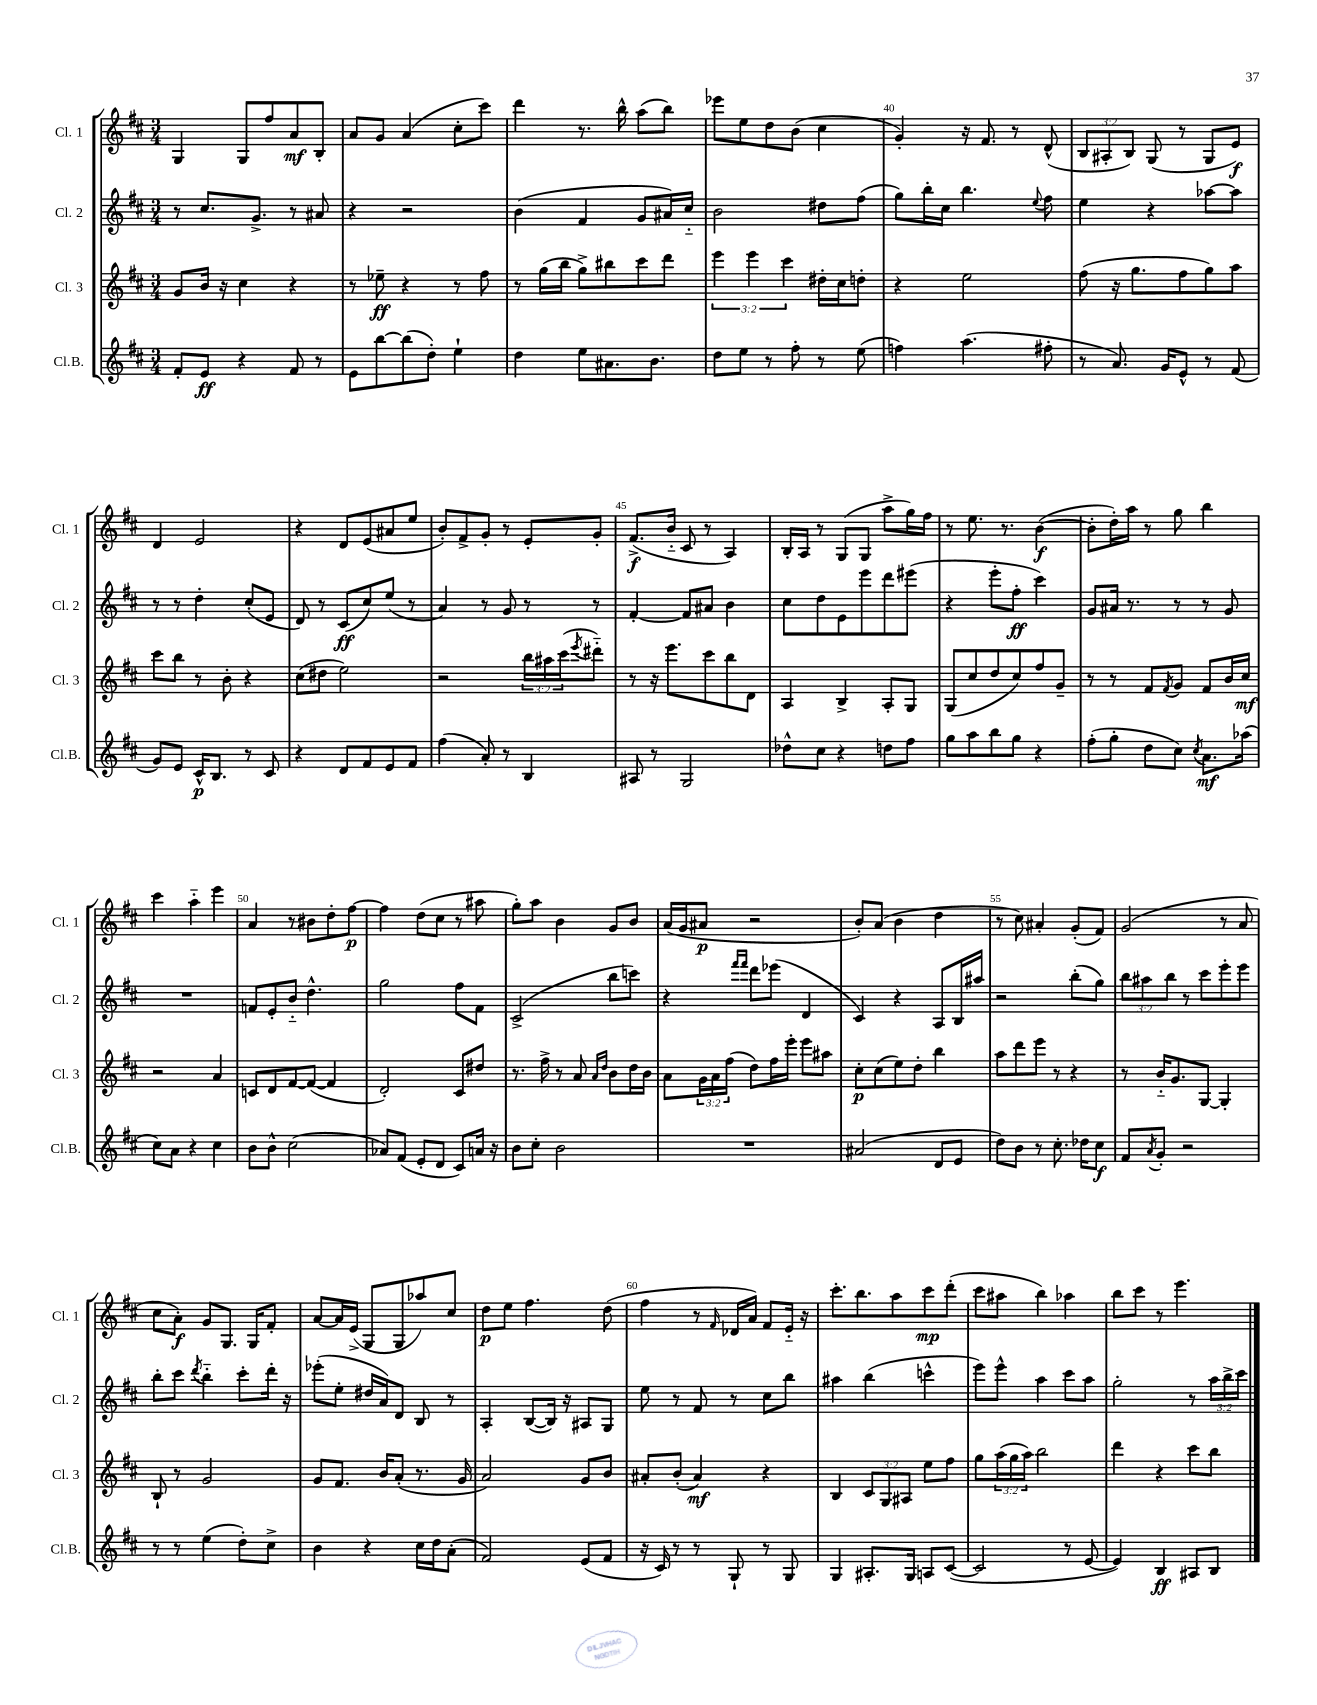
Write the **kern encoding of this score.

**kern	**kern	**kern	**kern
*staff4	*staff3	*staff2	*staff1
*clefG2	*clefG2	*clefG2	*clefG2
*k[f#c#]	*k[f#c#]	*k[f#c#]	*k[f#c#]
*M3/4	*M3/4	*M3/4	*M3/4
8f#'	8g	8r	4G
8e	16b	8.cc#	.
.	16r	.	.
4r	4cc#	.	8G
.	.	8.g^	.
.	.	.	8ff#
8f#	4r	8r	8a
8r	.	8a#	8B'
=	=	=	=
8e	8r	4r	8a
[8bb	8ee-~	.	8g
(8bb]	4r	2r	(4a
8dd')	.	.	.
4ee`	8r	.	8cc#'
.	8ff#	.	8ccc#)
=	=	=	=
4dd	8r	(4b	4ddd
.	(16gg	.	.
.	16bb	.	.
8ee	8gg^)	4f#	8.r
8.a#	8bb#	.	.
.	.	.	16bb^^
.	8ccc#	8g	(8aa
8.b	.	.	.
.	8ddd	16a#)	8bb)
.	.	16cc#'~	.
=	=	=	=
8dd	6eee	2b	8eee-
8ee	.	.	8ee
.	6eee	.	.
8r	.	.	8dd
.	6ccc#	.	.
8ff#'	.	.	(8b
8r	16dd#'	8dd#	4cc#
.	16cc#	.	.
(8ee	8dd'	(8ff#	.
=	=	=	=
4ff)	4r	8gg)	4g')
.	.	16bb'	.
.	.	16cc#	.
(4.aa	2ee	4.bb	16r
.	.	.	8.f#
.	.	.	8r
.	.	8qqee	.
8ff#'	.	8ff#	(8d^^
=	=	=	=
8r	(8ff#	4ee	12B
.	.	.	12A#'
8.a)	16r	.	.
.	.	.	12B)
.	8.gg	.	.
.	.	4r	(8G
16g	.	.	.
8e^^	8ff#	.	8r
8r	8gg)	[8aa-	8G
(8f#	8aa	8aa-]	8e)
=	=	=	=
8g)	8ccc#	8r	4d
8e	8bb	8r	.
16c#^^	8r	4dd'	2e
8.B	.	.	.
.	8b'	.	.
8r	4r	(8cc#'	.
8c#	.	8e	.
=	=	=	=
4r	(8cc#	8d)	4r
.	8dd#	8r	.
8d	2ee)	(8c#	8d
8f#	.	8cc#)	(8e
8e	.	(8ee	8a#
8f#	.	8r	8ee
=	=	=	=
(4ff#	2r	4a)	8b')
.	.	.	8f#^
8a')	.	8r	8g'
8r	.	8g	8r
4B	24bb	8r	8e'
.	24aa#	.	.
.	(24ccc#	.	.
.	8qeee	.	.
.	8ddd#'~)	8r	8g'
=	=	=	=
8A#	8r	[4f#'	(8.f#^
8r	16r	.	.
.	8.eee	.	16b'~
2G	.	8f#]	8c#
.	8ccc#	8a#	8r
.	8bb	4b	4A)
.	8d	.	.
=	=	=	=
8dd-^^	4A	8cc#	16B'
.	.	.	16A
8cc#	.	8dd	8r
4r	4B^	8e	(8G
.	.	8eee	8G
8dd	8A'	8ddd	8aa^
8ff#	8G	(8eee#	16gg)
.	.	.	16ff#
=	=	=	=
8gg	(8G	4r	8r
8aa	8cc#	.	8.ee
8bb	8dd	8eee'	.
.	.	.	8.r
8gg	8cc#)	8ff#'	.
4r	8ff#	4ccc#)	([4b
.	8g~	.	.
=	=	=	=
(8ff#'	8r	8g	8b']
8gg'	8r	16a#	16dd')
.	.	8.r	16aa
8dd	8f#	.	8r
.	8qf#	.	.
8cc#)	8g	8r	8gg
8qcc#	.	.	.
8.a	8f#	8r	4bb
.	16b	8g	.
(16aa-	16cc#	.	.
=	=	=	=
8cc#)	2r	2.r	4ccc#
8a	.	.	.
4r	.	.	4aa'~
4cc#	4a	.	4eee
=	=	=	=
8b	8c	8f	4a
8b^^	8d	8e'	.
(2cc#	[8f#	8b'~	8r
.	(8f#_	4.dd^^	8b#
.	4f#]	.	8dd'
.	.	.	[8ff#
=	=	=	=
8a-)	2d')	2gg	4ff#]
(8f#	.	.	.
8e'	.	.	(8dd
8d	.	.	8cc#
8c#)	8c#	8ff#	8r
16a	8dd#	8f#	8aa#
16r	.	.	.
=	=	=	=
8b	8.r	(2c#^	8gg')
8cc#'	.	.	8aa
.	16ff#^	.	.
2b	8r	.	4b
.	8a	.	.
.	16qqa	.	.
.	16qqdd	.	.
.	8b	8bb	8g
.	16dd	8ccc)	8b
.	16b	.	.
=	=	=	=
2.r	8a	4r	(16a
.	.	.	16g
.	24g	.	8a#
.	24a	.	.
.	(24ff#	.	.
.	.	16qqfff#	.
.	.	16qqfff#	.
.	8dd)	8ddd	2r
.	16ff#	(8eee-	.
.	16eee'	.	.
.	8eee	4d	.
.	8aa#	.	.
=	=	=	=
(2a#	8cc#'	4c#)	8b')
.	(8cc#	.	(8a
.	8ee)	4r	4b
.	8dd'	.	.
8d	4bb	8A	4dd
8e	.	16B	.
.	.	16aa#	.
=	=	=	=
8dd)	8aa	2r	8r
8b	8ddd	.	8cc#)
8r	8eee	.	4a#'
8.cc#'	8r	.	.
.	4r	(8bb'	(8g'
16dd-	.	.	.
8cc#	.	8gg)	8f#)
=	=	=	=
8f#	8r	12bb	(2g
.	.	12aa#	.
8qa	.	.	.
8g'	16b'~	.	.
.	.	12bb	.
.	8.g	.	.
2r	.	8r	.
.	[8G	8ccc#	.
.	4G']	8eee'	8r
.	.	8eee	8a
=	=	=	=
8r	8B`	8bb'	8cc#
8r	8r	8ccc#	8a')
.	.	8qddd	.
(4ee	2g	4bb'~	8g
.	.	.	8.G
8dd')	.	8ccc#'	.
.	.	.	16G
8cc#^	.	16ddd'	8f#'
.	.	16r	.
=	=	=	=
4b	8g	(8eee-'	[8a
.	8.f#	8ee'	16a]
.	.	.	(16e^
4r	.	16dd#	8G
.	16b	16a)	.
.	(8a'	8d	8G
16cc#	8.r	8B	8aa-)
16dd	.	.	.
(8a'	.	8r	8cc#
.	16g	.	.
=	=	=	=
2f#)	2a)	4A'	8dd
.	.	.	8ee
.	.	([8B	4.ff#
.	.	16B])	.
.	.	16r	.
(8e	8g	8A#	.
8f#	8b	8G	(8dd
=	=	=	=
16r	8a#'	8ee	4ff#
16c#)	.	.	.
8r	(8b'	8r	.
8r	4a#)	8f#	8r
.	.	.	16qqf#
8G`	.	8r	16d-
.	.	.	16a)
8r	4r	8cc#	8f#
8G	.	8bb	16e'~
.	.	.	16r
=	=	=	=
4G	4B	4aa#	8.ccc#'
.	.	.	8.bb
8.A#'	12c#	(4bb	.
.	12G	.	.
.	.	.	8aa
.	12A#	.	.
16G	.	.	.
8A	8ee	4ccc^^	8ccc#
([8c#	8ff#	.	(8ddd'
=	=	=	=
2c#]	8gg	8eee)	8ccc#
.	(24aa	8eee^^	8aa#
.	24gg	.	.
.	24aa)	.	.
.	2bb	4aa	4bb)
8r	.	8ccc#	4aa-
[8e	.	8aa	.
=	=	=	=
4e])	4ddd	2gg'	8bb
.	.	.	8ccc#
4B	4r	.	8r
.	.	.	4.eee
8A#	8ccc#	8r	.
8B	8bb	24aa	.
.	.	24bb^	.
.	.	24ccc#	.
==	==	==	==
*-	*-	*-	*-
